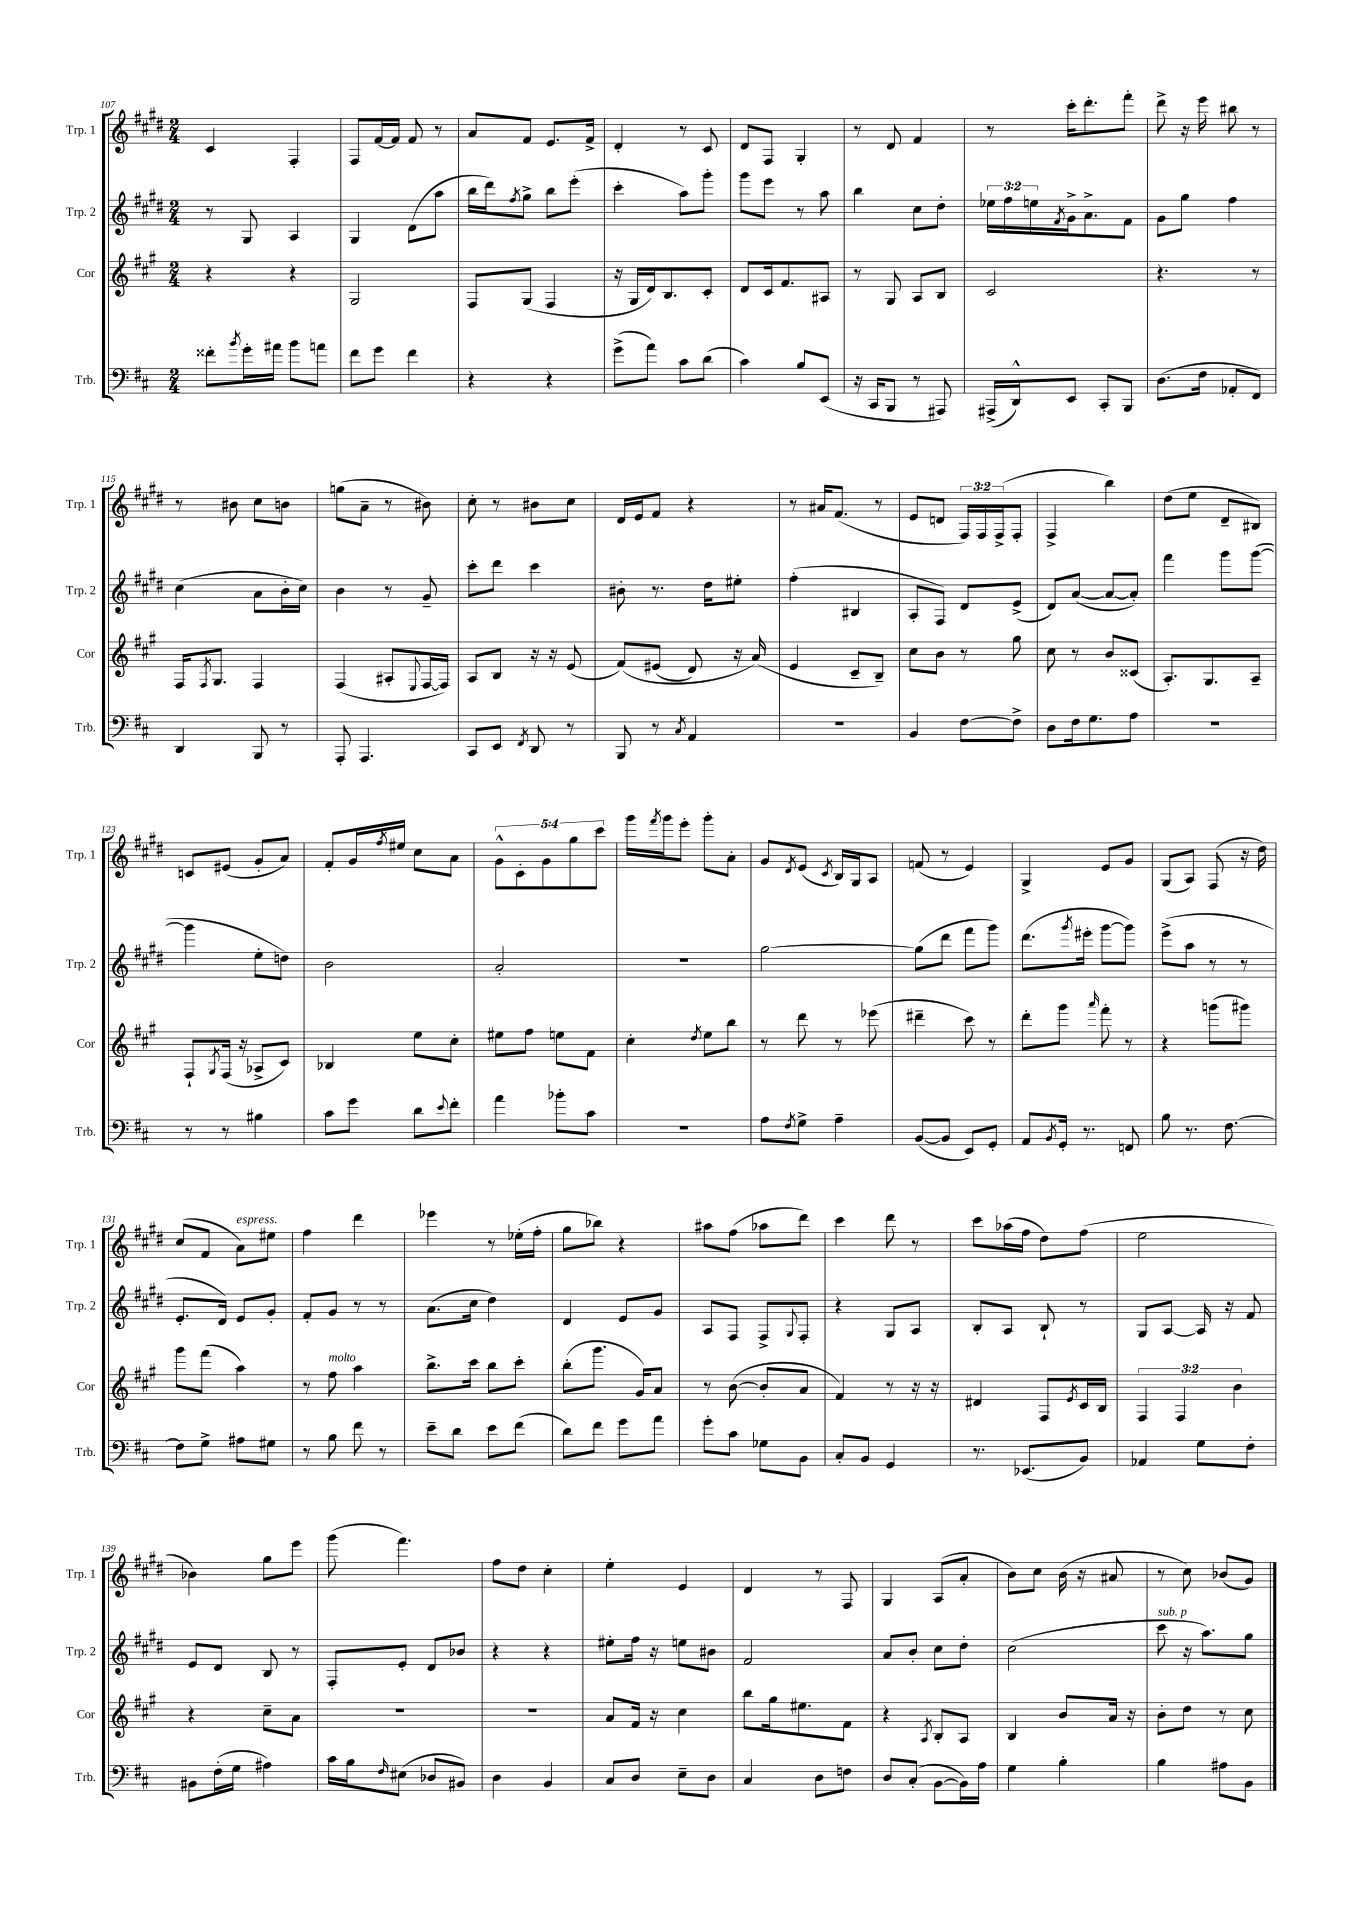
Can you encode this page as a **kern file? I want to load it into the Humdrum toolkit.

**kern	**kern	**kern	**kern
*staff4	*staff3	*staff2	*staff1
*clefF4	*clefG2	*clefG2	*clefG2
*k[f#c#]	*k[f#c#g#]	*k[f#c#g#d#]	*k[f#c#g#d#]
*M2/4	*M2/4	*M2/4	*M2/4
8f##'\L	4r	8r	4c#/
8qb/	.	.	.
16g'\L	.	8G#/	.
16a#\JJ	.	.	.
8b\L	4r	4A/	4F#'/
8a\J	.	.	.
=	=	=	=
8f#\L	2G#/	4G#/	8F#/L
8g\J	.	.	[16f#/L
.	.	.	16f#/]JJ
4f#\	.	(8d#\L	8f#/
.	.	8aa\J	8r
=	=	=	=
4r	8F#/L	16bb\LL	8a/L
.	.	16ddd#\J)	.
.	.	8qff#/	.
.	(8G#/J	8gg#^\J	8f#/J
4r	4F#/	8bb\L	8.e/L
.	.	(8eee'\J	.
.	.	.	16f#^/Jk
=	=	=	=
(8g^\L	16r	4ccc#'\	4d#'/
.	16G#/LL	.	.
8a\J)	16d/J)	.	.
.	8.B/	.	.
8c#\L	.	8aa\L)	8r
(8d\J	8c#'/J	8ggg#'\J	8c#/
=	=	=	=
4c#\)	8d/L	8ggg#\L	8d#/L
.	16c#/k	8eee\J	8F#/J
.	8.f#/	.	.
8B/L	.	8r	4G#'/
(8EE/J	8A#/J	8aa\	.
=	=	=	=
16r	8r	4bb\	8r
16CC#/LK	.	.	.
8BBB/J	8G#/	.	8d#/
8r	8A/L	8cc#\L	4f#/
8AAA#/)	8B/J	8dd#'\J	.
=	=	=	=
(16AAA#^/LL	2c#/	24ee-\LL	8r
.	.	24ff#\	.
16DD^^/J)	.	.	.
.	.	24ee\	.
.	.	8qf#/	.
8EE/J	.	16g#^\J	16ccc#'\LK
.	.	8.a^\	8.ddd#'\
8CC#'/L	.	.	.
8BBB/J	.	8f#\J	8fff#'\J
=	=	=	=
(8.D\L	4.r	8g#\L	8ddd#^\
.	.	8gg#\J	16r
16F#\Jk	.	.	16eee\
8AA-'/L	.	4ff#\	8bb#\
8FF#/J)	8r	.	8r
=	=	=	=
4DD/	16F#/LK	(4cc#\	8r
.	8qF#/	.	.
.	8.G#/J	.	.
.	.	.	8b#\
8BBB/	4F#/	8a\L	8cc#\L
8r	.	16b'\L	8b\J
.	.	16cc#\JJ)	.
=	=	=	=
8AAA'/	(4F#/	4b\	(8gg\L
4.AAA/	.	.	8a~\J
.	8A#'/L	8r	8r
.	8qqE/	.	.
.	[16F#/L	8g#~/	8b#\)
.	16F#/]JJ)	.	.
=	=	=	=
8CC#/L	8A/L	8ccc#'\L	8cc#'\
8EE/J	8B/J	8ddd#\J	8r
8qFF#/	.	.	.
8DD/	16r	4ccc#\	8b#\L
.	16r	.	.
8r	(8e/	.	8cc#\J
=	=	=	=
8BBB/	&(8f#/L)	8b#'\	16d#/LL
.	.	.	16e/J
8r	(8e#/J	8.r	8f#/J
8qC#/	.	.	.
4AA/	8d/)	.	4r
.	.	16dd#\LK	.
.	16r	8ee#'\J	.
.	(16a/&)	.	.
=	=	=	=
2r	4e/	(4ff#'\	8r
.	.	.	16a#/LK
.	.	.	(8.f#/J
.	8c#~/L	4B#/	.
.	8B~/J)	.	8r
=	=	=	=
4BB/	8cc#\L	8A'/L	8e/L
.	8b\J	8F#/J)	8d/J
[8F#\L	8r	8d#/L	24F#/LL)
.	.	.	24F#/
.	.	.	(24F#^/J
8F#^\]J	8gg#\	(8e^/J	8F#'/J
=	=	=	=
8D\L	8cc#\	8d#/L)	4F#^/
16F#\k	8r	([8a/J	.
8.G\	.	.	.
.	8b/L	8a/_L	4bb\)
8A\J	(8c##/J	8a'/]J)	.
=	=	=	=
2r	8.A'/L)	4fff#\	(8dd#\L
.	.	.	8ee\J
.	8.G#/	.	.
.	.	8ggg#\L	8d#~/L
.	8A~/J	([8ggg#\J	8B#/J)
=	=	=	=
8r	8F#`/L	4ggg#\]	8c/L
.	8qG#/	.	.
8r	(16F#/Jk	.	(8e#/J
.	16r	.	.
4B#\	8A-^/L	8ee'\L	8g#'/L
.	8c#/J)	8dd\J)	8a/J)
=	=	=	=
8c#\L	4B-/	2b\	8f#'/L
8g\J	.	.	16g#/L
.	.	.	8qff#/
.	.	.	16ee#/JJ
8d\L	8ee\L	.	8cc#\L
8qqe/	.	.	.
8f#'\J	8cc#'\J	.	8a\J
=	=	=	=
4a\	8ee#\L	2a'/	10g#^^\L
.	.	.	10c#'\
.	8ff#\J	.	.
.	.	.	10g#\
8b-'\L	8ee\L	.	.
.	.	.	10gg#\
8c#\J	8f#\J	.	.
.	.	.	10ccc#\J
=	=	=	=
2r	4cc#'\	2r	16ggg#\LL
.	.	.	8qfff#/
.	.	.	16ggg#\J
.	.	.	8eee'\J
.	8qdd/	.	.
.	8ee\L	.	8ggg#'\L
.	8bb\J	.	8a'\J
=	=	=	=
8A\L	8r	[2gg#\	8g#/L
8qF#/	.	.	8qd#/
8G^\J	8ddd\	.	(8e/J
.	.	.	8qc#/
4A~\	8r	.	16B/LL)
.	.	.	16G#/J
.	(8eee-\	.	8A/J
=	=	=	=
([8BB/L	4ddd#~\	(8gg#\]L	(8f/
8BB/]J	.	8ddd#\J	8r
8EE/L)	8ccc#\)	8fff#\L	4e/)
8GG'/J	8r	8ggg#\J)	.
=	=	=	=
8AA/L	8ddd'\L	(8.ddd#\L	4G#^/
8qBB/	.	.	.
16GG'/Jk	8ggg#\J	.	.
.	.	8qggg#/	.
8.r	.	16eee#'\Jk	.
.	16qqaaa/	.	.
.	8fff#'\	[8ggg#\L	8e/L
8FF/	8r	8ggg#\]J)	8g#/J
=	=	=	=
8B\	4r	(8eee^\L	(8G#/L
8.r	.	8aa\J	8A/J)
.	(8ggg\L	8r	(8F#/
[8.F#\	.	.	.
.	8ggg#\J)	8r	16r
.	.	.	16dd#\)
=	=	=	=
8F#\]L	8ggg#\L	8.e'/L	(8cc#/L
8G^\J	(8fff#\J	.	8f#/J
.	.	16d#/Jk)	.
8A#\L	4aa\)	8e/L	8a\L)
8G#\J	.	8g#'/J	8ee#\J
=	=	=	=
8r	8r	8f#'/L	4ff#\
8B\	8ff#\	8g#/J	.
8f#\	4aa\	8r	4ddd#\
8r	.	8r	.
=	=	=	=
8e~\L	8.bb^\L	(8.a\L	4eee-\
8d\J	.	.	.
.	16ccc#\Jk	16cc#\Jk	.
8e\L	8bb\L	4dd#\)	8r
(8f#\J	8ccc#'\J	.	(16ee-'\LL
.	.	.	16ff#'\JJ
=	=	=	=
8d\L)	(8bb'\L	4d#/	8gg#\L
8f#\J	8.ggg#\J	.	8bb-\J)
8g\L	.	8e/L	4r
.	16g#/LK)	.	.
8a\J	8a/J	8g#/J	.
=	=	=	=
8g'\L	8r	8A/L	8aa#\L
8c#\J	([8b\	8F#/J	(8ff#\J
8G-\L	8b'/]L	8F#^/L	8aa-\L
.	.	8qqG#/	.
8BB\J	8a/J	8F#'/J	8ddd#\J)
=	=	=	=
8C#'/L	4f#/)	4r	4ccc#\
8BB/J	.	.	.
4GG/	8r	8G#/L	8ddd#\
.	16r	8A/J	8r
.	16r	.	.
=	=	=	=
8.r	4d#/	8B'/L	8ccc#\L
.	.	8A/J	(16aa-\L
(8.EE-/L	.	.	16ff#\JJ
.	8F#/L	8B`/	8dd#\L)
.	8qe/	.	.
8BB/J)	16c#/L	8r	(8ff#\J
.	16B/JJ	.	.
=	=	=	=
4AA-/	6F#/	8G#/L	2ee\
.	.	[8A/J	.
.	6F#/	.	.
8G\L	.	16A/]	.
.	.	16r	.
.	6b\	.	.
8F#'\J	.	8f#/	.
=	=	=	=
8BB#\L	4r	8e/L	4b-\)
(16F#'\L	.	8d#/J	.
16G\JJ	.	.	.
4A#\)	8cc#~\L	8B/	8gg#\L
.	8a\J	8r	8eee\J
=	=	=	=
16c#\LL	2r	8F#'/L	(8ggg#\
16B\J	.	.	.
16qqF#/	.	.	.
(8E#\J	.	8e'/J	4.fff#\)
8D-/L	.	8d#/L	.
8BB#/J)	.	8b-/J	.
=	=	=	=
4D\	2r	4r	8ff#\L
.	.	.	8dd#\J
4BB/	.	4r	4cc#'\
=	=	=	=
8C#/L	8a/L	8ee#'\L	4ee'\
8D/J	16f#/Jk	16ff#\Jk	.
.	16r	16r	.
8E~\L	4cc#\	8ee\L	4e/
8D\J	.	8b#\J	.
=	=	=	=
4C#/	8bb\L	2f#/	4d#/
.	16gg#\k	.	.
.	8.ee#\	.	.
8D\L	.	.	8r
8F\J	8f#\J	.	8F#/
=	=	=	=
8D/L	4r	8a/L	4G#/
(8C#'/J	.	8b'/J	.
.	8qA/	.	.
[8BB\L	8B'/L	8cc#\L	(8A/L
16BB\]L)	8A/J	8dd#'\J	8a'/J
16A\JJ	.	.	.
=	=	=	=
4G\	4B/	(2cc#\	8b\L)
.	.	.	8cc#\J
4B'\	8b/L	.	(16b\
.	.	.	16r
.	16a/Jk	.	8a#/
.	16r	.	.
=	=	=	=
4B\	8b'\L	8ccc#\	8r
.	8dd\J	16r	8cc#\)
.	.	8.aa\L)	.
8A#\L	8r	.	(8b-/L
8BB\J	8cc#\	8gg#\J	8g#/J)
==	==	==	==
*-	*-	*-	*-
